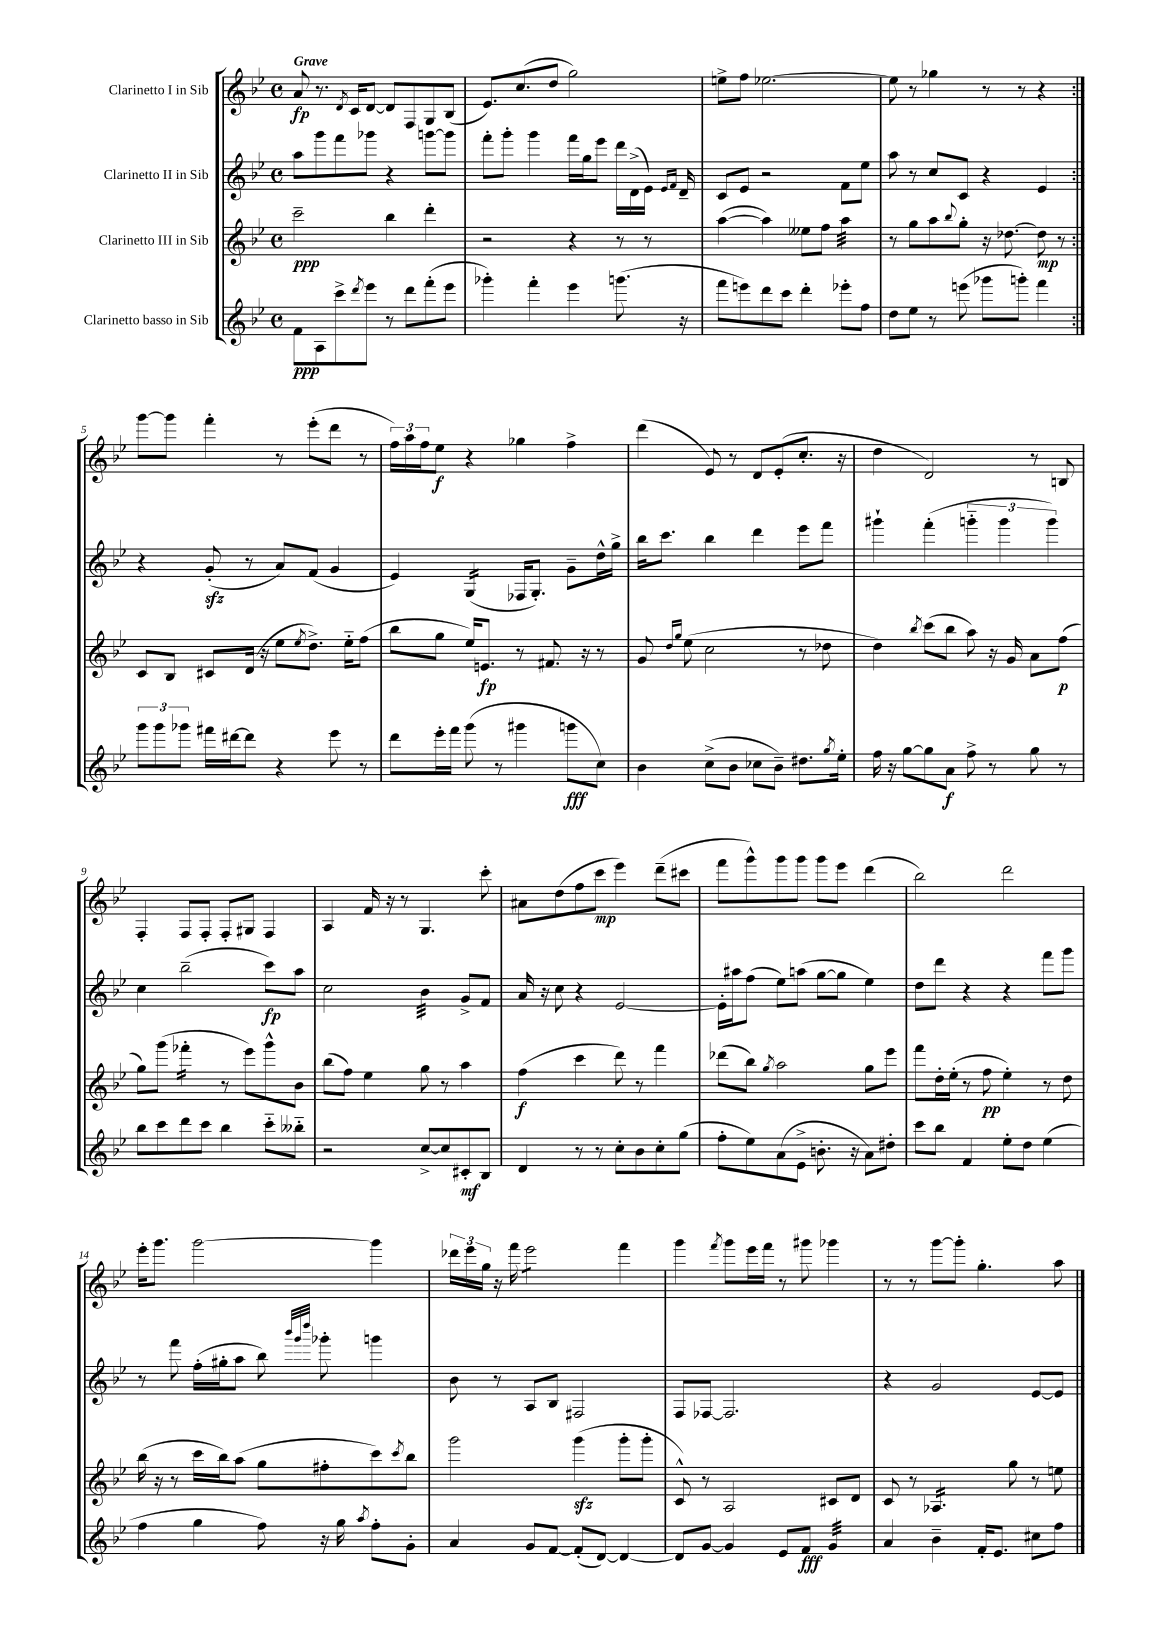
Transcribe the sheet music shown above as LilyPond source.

<<
\new StaffGroup <<
\new Staff = "s0" \with { instrumentName = "Clarinetto I in Sib" } {
    \clef treble \key bes \major \defaultTimeSignature \time 4/4 \tempo "Grave"
    \repeat volta 2 { a'8\fp r8. \acciaccatura { d'8 } c'16 d'8~ d'8 f8 g8 bes8( |
    ees'8.) c''8.( d''8 g''2) |
    e''8-> f''8 ees''2.~ |
    ees''8 r8 ges''4 r8 r8 r4 | }
    g'''8~ g'''8 f'''4-. r8 ees'''8-.( d'''8 r8 |
    \tuplet 3/2 { f''16) a''16 f''16 } ees''8\f r4 ges''4 f''4-> |
    d'''4( ees'8) r8 d'8 ees'8-.( c''8.-. r16 |
    d''4 d'2) r8 b8 |
    f4-. f8 f8-. f8-. gis8 f4 |
    a4 f'16 r16 r8 g4. c'''8-. |
    ais'8 d''8( f''8 c'''8\mp ees'''4) d'''8--( cis'''8 |
    f'''8 g'''8-^) g'''8 g'''8 g'''8 ees'''8 d'''4( |
    bes''2) d'''2 |
    ees'''16-. g'''8. g'''2~ g'''4 |
    \tuplet 3/2 { des'''16 ees'''16 g''16 } r16 f'''16 ees'''2:8 f'''4 |
    g'''4 \acciaccatura { f'''8 } g'''8 ees'''16 f'''16 r8 gis'''8 ges'''4 |
    r8 r8 g'''8~ g'''8-. g''4.-. a''8 \bar "|." |
}
\new Staff = "s1" \with { instrumentName = "Clarinetto II in Sib" } {
    \clef treble \key bes \major \defaultTimeSignature \time 4/4
    \repeat volta 2 { a''8 g'''8 f'''8 ges'''8 r4 g'''8~ g'''8 |
    f'''8-. g'''8-. g'''4 f'''16 g''16 ees'''8 d'''16 d'16->( ees'16) \grace { ees'16 f'16 } d'16-- |
    c'8 ees'8 r2 f'8 ees''8 |
    a''8 r8 c''8 c'8 r4 ees'4 | }
    r4 g'8-.\sfz( r8 a'8) f'8( g'4 |
    ees'4) g4:16( fes16 g8.-.) g'8-- d''16-^ g''16-> |
    bes''16 c'''8. bes''4 d'''4 ees'''8 f'''8 |
    gis'''4-! f'''4-.( \tuplet 3/2 { g'''4-_ g'''4 g'''4) } |
    c''4 bes''2--( c'''8\fp) a''8 |
    c''2 bes'4:32 g'8-> f'8 |
    a'16 r16 c''8 r4 ees'2~ |
    ees'16-. ais''16 f''8( ees''8) a''8( g''8~ g''8 ees''4) |
    d''8 d'''8 r4 r4 f'''8 g'''8 |
    r8 f'''8 f''16-.( gis''16-. a''8 bes''8) \grace { bes'''32 g'''32 d''''32 } ges'''8-. g'''4 |
    bes'8 r8 a8 bes8 fis2 |
    f8 fes8~ fes2. |
    r4 g'2 ees'8~ ees'8 \bar "|." |
}
\new Staff = "s2" \with { instrumentName = "Clarinetto III in Sib" } {
    \clef treble \key bes \major \defaultTimeSignature \time 4/4
    \repeat volta 2 { c'''2--\ppp bes''4 d'''4-. |
    r2 r4 r8 r8 |
    a''4~( a''4) eeses''8 f''8 a''4:32 |
    r8 g''8 a''8 \appoggiatura { bes''8 } g''8-. r16 des''8.~ des''8\mp r8 | }
    c'8 bes8 cis'8 d'16( r16 ees''8 \acciaccatura { ees''8 } d''8.->) ees''16-_ f''8( |
    bes''8 g''8 ees''16) e'8.\fp r8 fis'8. r16 r8 |
    g'8 \grace { d''16 g''16 } ees''8( c''2 r8 des''8 |
    d''4) \acciaccatura { bes''8 } c'''8( bes''8 a''8) r16 g'16 a'8 f''8\p( |
    g''8) g'''8( fes'''4:16-. r8 ees'''8) g'''8-^ bes'8 |
    bes''8( f''8) ees''4 g''8 r8 a''4 |
    f''4\f( c'''4 d'''8) r8 f'''4 |
    des'''8( bes''8) \acciaccatura { g''8 } a''2 g''8 ees'''8 |
    f'''8 d''16-. ees''16-.( r8 f''8\pp ees''4-.) r8 d''8 |
    bes''16( r16 r8 c'''16 bes''16) a''8( g''8 fis''8-. c'''8) \acciaccatura { c'''8 } bes''8 |
    g'''2 g'''4\sfz( g'''8-. g'''8-. |
    c'8-^) r8 a2 cis'8 d'8 |
    c'8 r8 aes4.:16 g''8 r8 e''8 \bar "|." |
}
\new Staff = "s3" \with { instrumentName = "Clarinetto basso in Sib" } {
    \clef treble \key bes \major \defaultTimeSignature \time 4/4
    \repeat volta 2 { f'8\ppp a8 c'''8-> \acciaccatura { d'''8 } ees'''8 r8 d'''8 f'''8-.( ees'''8 |
    ges'''4-.) f'''4-. ees'''4 g'''8.( r16 |
    f'''8 e'''8) d'''8 c'''8 d'''4-. ees'''8-. f''8 |
    d''8 ees''8 r8 e'''8( ges'''8 g'''8-.) f'''4 | }
    \tuplet 3/2 { g'''8 g'''8 ges'''8 } fis'''16 dis'''16~ dis'''8 r4 ees'''8 r8 |
    d'''8 ees'''16-. f'''16 g'''8( r8 gis'''4 g'''8\fff c''8) |
    bes'4 c''8->( bes'8 ces''8 bes'8--) dis''8. \acciaccatura { g''8 } ees''16-. |
    f''16 r16 g''8~ g''8 a'8\f f''8-> r8 g''8 r8 |
    bes''8 c'''8 d'''8 c'''8 bes''4 c'''8-_ beses''8-_ |
    r2 c''8~-> c''8 cis'8-.\mf bes8 |
    d'4 r8 r8 c''8-. bes'8 c''8-. g''8( |
    f''8-. ees''8) a'8( ees'8-> b'8.-. r16 a'8) dis''8-. |
    c'''8 bes''8 f'4 ees''8-. d''8 ees''4( |
    f''4 g''4 f''8) r16 g''16 \acciaccatura { a''8 } f''8-. g'8-. |
    a'4 g'8 f'8~ f'8-.( d'8~) d'4~ |
    d'8 g'8~ g'4 ees'8 f'8\fff g'4:32 |
    a'4 bes'4-- f'16-. ees'8. cis''8 f''8 \bar "|." |
}
>>
>>
